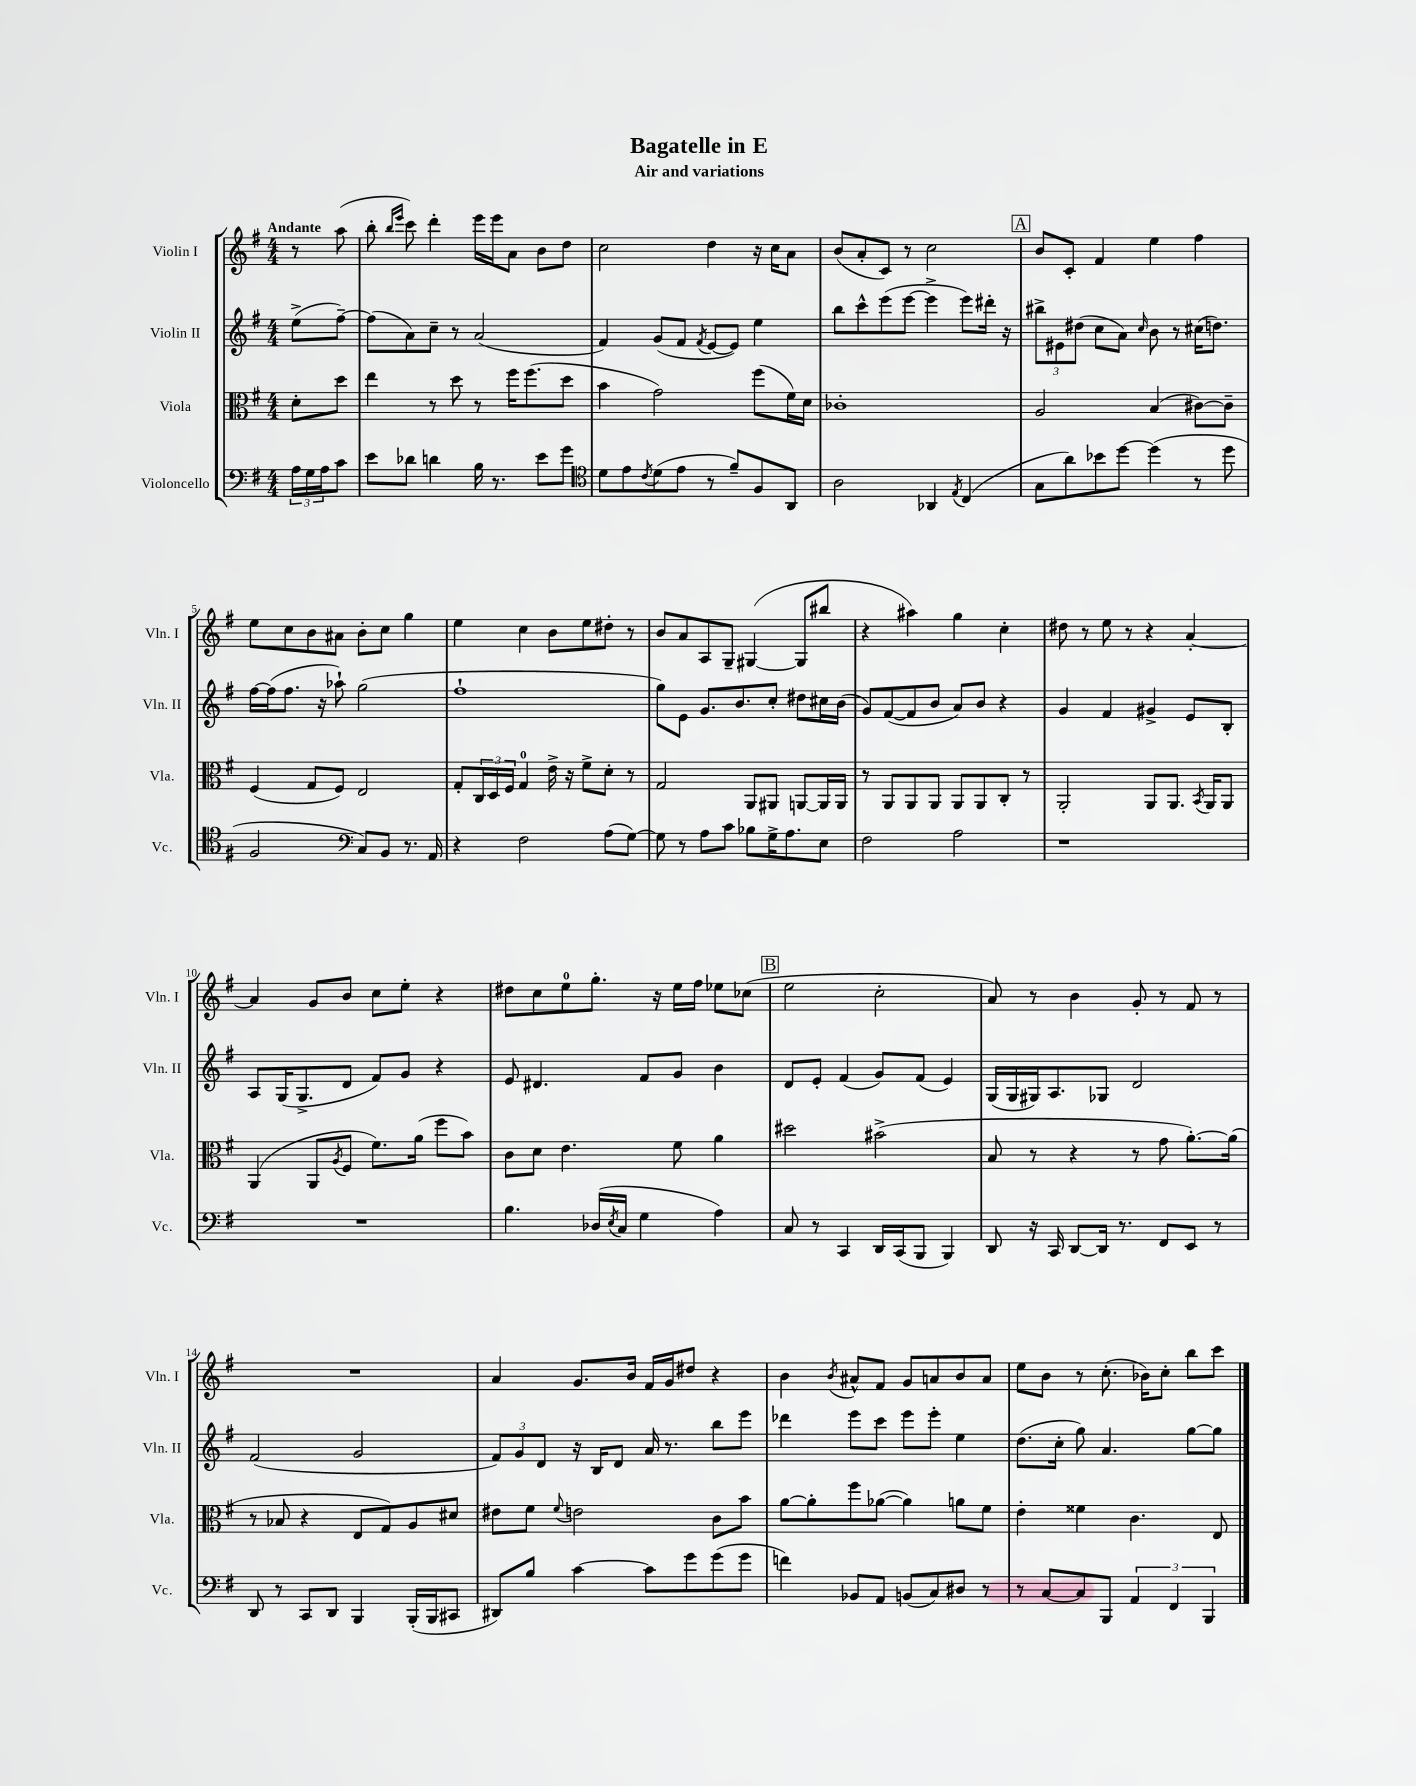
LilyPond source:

\header { title = "Bagatelle in E" subtitle = "Air and variations" }
<<
\new StaffGroup <<
\new Staff = "s0" \with { instrumentName = "Violin I" shortInstrumentName = "Vln. I" } {
    \clef treble \key g \major \numericTimeSignature \time 4/4 \partial 4 \tempo "Andante"
    r8 a''8( |
    b''8-. \grace { b''16 e'''16 } c'''8) d'''4-. e'''16 e'''16 a'8 b'8 d''8 |
    c''2 d''4 r16 c''16 a'8 |
    b'8( a'8-. c'8) r8 c''2 |
    \mark \markup { \box "A" } b'8 c'8-. fis'4 e''4 fis''4 |
    e''8 c''8 b'8 ais'8 b'8-. c''8 g''4 |
    e''4 c''4 b'8 e''8 dis''8-. r8 |
    b'8 a'8 a8 g8-- gis4~( gis8 bis''8 |
    r4 ais''4) g''4 c''4-. |
    dis''8 r8 e''8 r8 r4 a'4~-. |
    a'4 g'8 b'8 c''8 e''8-. r4 |
    dis''8 c''8 e''8-0 g''8.-. r16 e''16 fis''16 ees''8 ces''8( |
    \mark \markup { \box "B" } e''2 c''2-. |
    a'8) r8 b'4 g'8-. r8 fis'8 r8 |
    R1 |
    a'4 g'8. b'16 fis'16 g'16 dis''8 r4 |
    b'4 \acciaccatura { b'8 } ais'8-^ fis'8 g'8 a'8 b'8 a'8 |
    e''8 b'8 r8 c''8.-.( bes'16) c''8-. b''8 c'''8 \bar "|." |
}
\new Staff = "s1" \with { instrumentName = "Violin II" shortInstrumentName = "Vln. II" } {
    \clef treble \key g \major \numericTimeSignature \time 4/4 \partial 4
    e''8->( fis''8~--) |
    fis''8( a'8) c''8-- r8 a'2( |
    fis'4) g'8( fis'8 \acciaccatura { fis'8 } e'8~ e'8) e''4 |
    b''8 c'''8-^ e'''8( e'''8~ e'''4-> e'''8) dis'''16-. r16 |
    \mark \markup { \box "A" } \tuplet 3/2 { bis''8-> eis'8 dis''8( } c''8 a'8) \grace { c''16 } b'8 r8 cis''16( d''8.) |
    fis''16~ fis''16( fis''8. r16 aes''8-!) g''2( |
    fis''1-! |
    g''8) e'8 g'8. b'8. c''8-. dis''8 cis''16 b'16( |
    g'8) fis'8~( fis'8 b'8 a'8) b'8 r4 |
    g'4 fis'4 gis'4-> e'8 b8-. |
    a8 g16( g8.-> d'8 fis'8) g'8 r4 |
    e'8 dis'4. fis'8 g'8 b'4 |
    \mark \markup { \box "B" } d'8 e'8-. fis'4( g'8) fis'8( e'4) |
    g16( g16 gis16) a8. ges8 d'2 |
    fis'2( g'2 |
    \tuplet 3/2 { fis'8) g'8 d'8 } r16 b16 d'8 a'16 r8. b''8 e'''8 |
    des'''4 e'''8 c'''8 e'''8 e'''8-. e''4 |
    d''8.( c''16-. g''8) a'4. g''8~ g''8 \bar "|." |
}
\new Staff = "s2" \with { instrumentName = "Viola" shortInstrumentName = "Vla." } {
    \clef alto \key g \major \numericTimeSignature \time 4/4 \partial 4
    d'8-. d''8 |
    e''4 r8 d''8 r8 fis''16 fis''8.( d''8 |
    b'4 g'2) fis''8( fis'16) d'16 |
    ces'1-. |
    \mark \markup { \box "A" } a2 b4( cis'8~) cis'8-- |
    fis4( g8 fis8) e2 |
    g8-. \tuplet 3/2 { c16 d16 fis16 } g4-0 e'16-> r16 fis'8-> d'8-. r8 |
    g2 a,8 ais,8 a,8~ a,16 a,16 |
    r8 a,8 a,8 a,8 a,8 a,8 c8-. r8 |
    a,2-. a,8 a,8. \acciaccatura { b,8 } a,16 a,8 |
    a,4( a,8 \acciaccatura { a8 } fis8 fis'8.) a'16( fis''8 b'8) |
    c'8 d'8 e'4. fis'8 a'4 |
    \mark \markup { \box "B" } dis''2 bis'2->( |
    b8 r8 r4 r8 g'8 a'8.~-.) a'16( |
    r8 bes8 r4 e8 g8) a8 dis'8 |
    eis'8 fis'8 \appoggiatura { fis'8 } e'2 c'8 b'8 |
    a'8~ a'8-. fis''8 aes'8~( aes'4) a'8 fis'8 |
    e'4-. fisis'4 c'4. e8 \bar "|." |
}
\new Staff = "s3" \with { instrumentName = "Violoncello" shortInstrumentName = "Vc." } {
    \clef bass \key g \major \numericTimeSignature \time 4/4 \partial 4
    \tuplet 3/2 { a16 g16 a16 } c'8 |
    e'8 des'8 d'4 b16 r8. e'8 g'8 |
    \clef tenor d'8 e'8 \acciaccatura { c'8 } d'8( e'8 r8 fis'8--) fis8 a,8 |
    a2 aes,4 \acciaccatura { e8 } c4( |
    \mark \markup { \box "A" } g8 a'8) bes'8 d''8~ d''4( r8 d''8 |
    fis2 \clef bass c8) b,8 r8. a,16 |
    r4 fis2 a8( g8~) |
    g8 r8 a8 c'8 bes8 g16-> a8. e8 |
    fis2 a2 |
    r1 |
    R1 |
    b4. des16( \acciaccatura { e8 } c16 g4 a4) |
    \mark \markup { \box "B" } c8 r8 c,4 d,16 c,16( b,,8 b,,4) |
    d,8 r16 c,16 d,8~ d,16 r8. fis,8 e,8 r8 |
    d,8 r8 c,8 d,8 b,,4 b,,16-.( b,,16 cis,8 |
    dis,8) b8 c'4~ c'8 g'8 g'8( g'8 |
    f'4) bes,8 a,8 b,8( c8) dis8 r8 |
    r8 c8~ c8 b,,8 \tuplet 3/2 { a,4 fis,4 b,,4 } \bar "|." |
}
>>
>>
